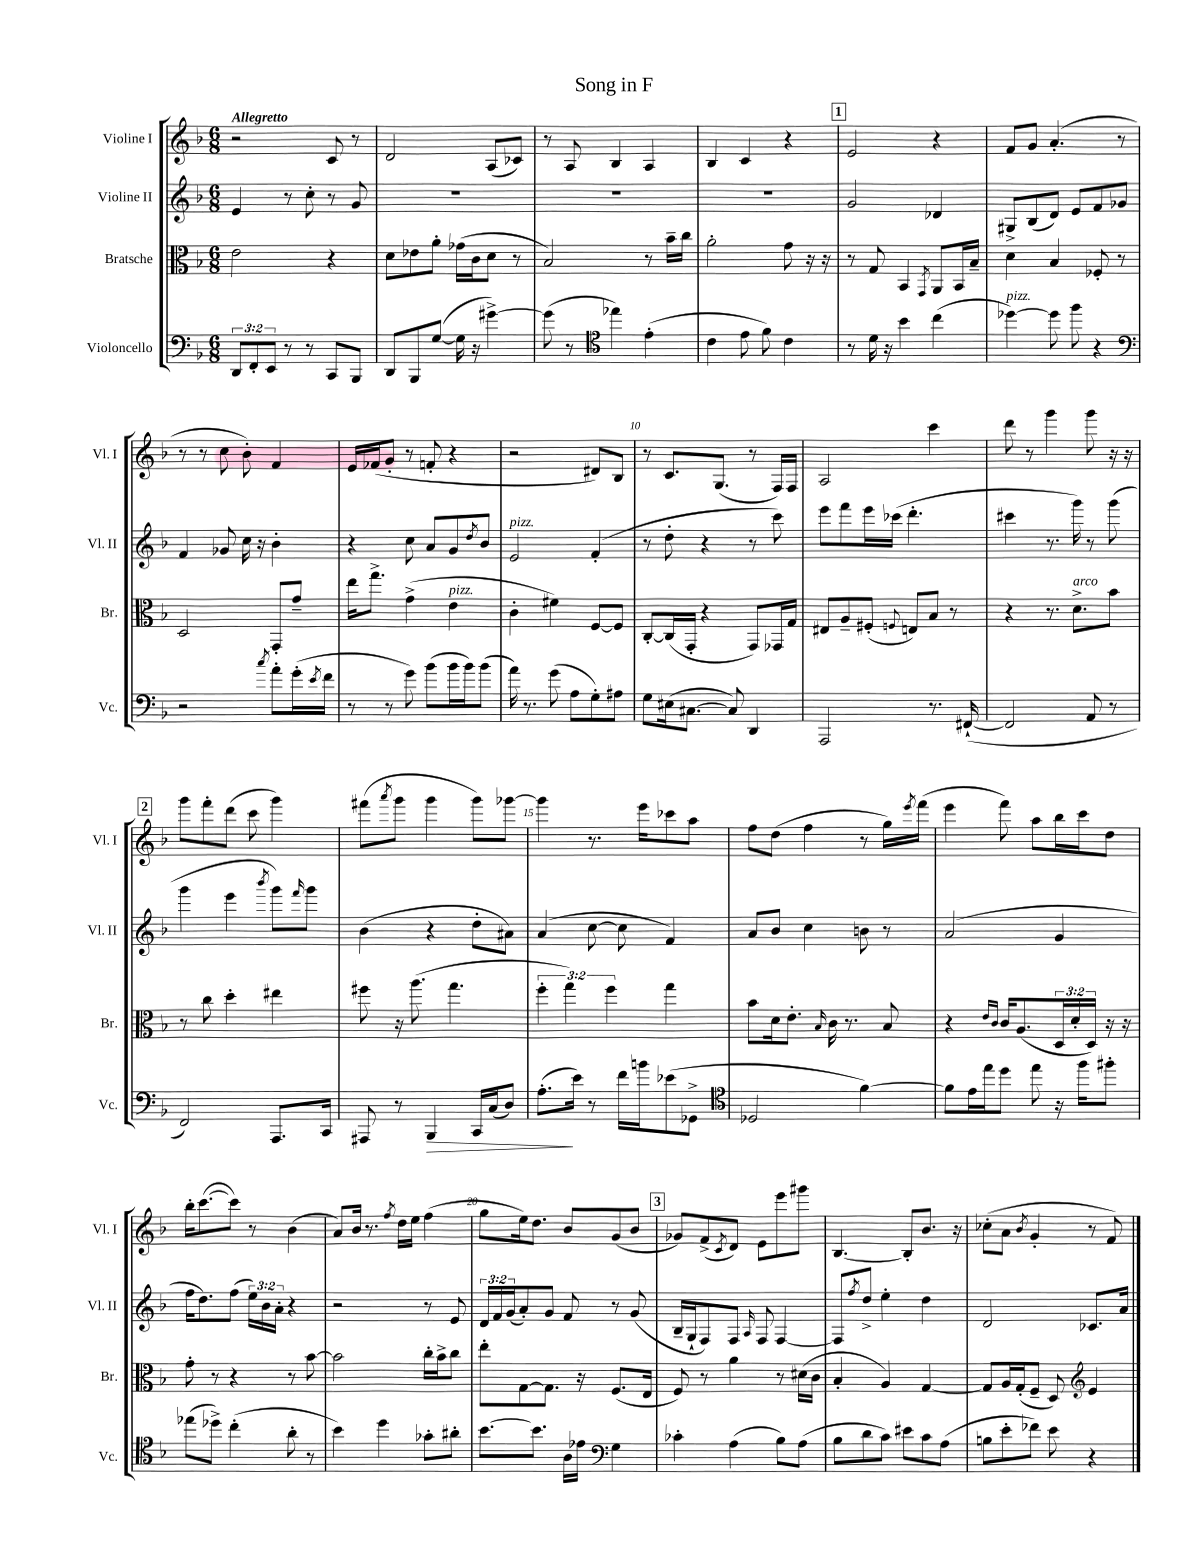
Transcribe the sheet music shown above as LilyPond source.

\header { title = "Song in F" }
<<
\new StaffGroup <<
\new Staff = "s0" \with { instrumentName = "Violine I" shortInstrumentName = "Vl. I" } {
    \clef treble \key f \major \numericTimeSignature \time 6/8 \tempo "Allegretto"
    r2 c'8 r8 |
    d'2 a8( ces'8) |
    r8 a8 bes4 a4 |
    bes4 c'4 r4 |
    \mark \markup { \box "1" } e'2 r4 |
    f'8 g'8 a'4.-.( r8 |
    r8 r8 c''8 bes'8-.) f'4 |
    e'16 fes'16( g'8-. r8 f'8-. r4 |
    r2 dis'8) bes8 |
    r8 c'8. g8.( r8 f16) f16 |
    a2 c'''4 |
    d'''8 r8 g'''4 g'''8 r16 r16 |
    \mark \markup { \box "2" } g'''8 f'''8-. d'''8( c'''8 g'''4) |
    fis'''8( \acciaccatura { a'''8 } g'''8 g'''4 g'''8) ges'''8~ |
    ges'''4 r8. e'''16 ces'''8 a''8 |
    f''8 d''8( f''4 r8 g''16) \acciaccatura { e'''8 } f'''16( |
    e'''4 f'''8) a''8 bes''16 c'''16 d''8 |
    bes''16-. c'''8.~( c'''8) r8 bes'4( |
    a'8) bes'16 r8. \acciaccatura { f''8 } d''16 e''16 f''4( |
    g''8 e''16) d''8. bes'8 g'8( bes'8 |
    \mark \markup { \box "3" } ges'8) f'8->( \acciaccatura { c'8 } d'8) e'8 e'''8 gis'''8 |
    bes4.~ bes8-. bes'8. r16 |
    ces''8-.( a'8 \acciaccatura { bes'8 } g'4-. r8 f'8) \bar "|." |
}
\new Staff = "s1" \with { instrumentName = "Violine II" shortInstrumentName = "Vl. II" } {
    \clef treble \key f \major \numericTimeSignature \time 6/8 \override Staff.TupletNumber.text = #tuplet-number::calc-fraction-text
    e'4 r8 c''8-. r8 g'8 |
    R2. |
    R2. |
    R2. |
    \mark \markup { \box "1" } g'2 des'4 |
    gis8-> bes8( d'8) e'8 f'8 ges'8 |
    f'4 ges'8 c''16 r16 bes'4-. |
    r4 c''8 a'8 g'8 \acciaccatura { d''8 } bes'8 |
    e'2^\markup { \italic "pizz." } f'4-.( |
    r8 d''8-. r4 r8 c'''8) |
    e'''8 f'''8 e'''16 ces'''16( d'''4.-. |
    cis'''4 r8. g'''16) r8 g'''8( |
    \mark \markup { \box "2" } g'''4 e'''4 \acciaccatura { bes'''8 } g'''8) \grace { f'''16 } g'''8 |
    bes'4( r4 d''8-. ais'8) |
    a'4( c''8~ c''8 f'4) |
    a'8 bes'8 c''4 b'8 r8 |
    a'2( g'4 |
    f''16 d''8.) f''8( \tuplet 3/2 { e''16) bes'16 a'16-. } r4 |
    r2 r8 e'8 |
    \tuplet 3/2 { d'16 f'16 g'16( } a'8-.) g'8 f'8 r8 g'8( |
    \mark \markup { \box "3" } bes16-- g16-! f8) f8 \grace { a16 } f8 f4~ |
    f8 \acciaccatura { f''8 } d''8-> e''4-. d''4 |
    d'2 ces'8. a'16 \bar "|." |
}
\new Staff = "s2" \with { instrumentName = "Bratsche" shortInstrumentName = "Br." } {
    \clef alto \key f \major \numericTimeSignature \time 6/8 \override Staff.TupletNumber.text = #tuplet-number::calc-fraction-text
    e'2 r4 |
    d'8 ees'8 a'8-. ges'16( c'16 d'8 r8 |
    bes2) r8 bes'16-- c''16 |
    a'2-. g'8 r16 r16 |
    \mark \markup { \box "1" } r8 g8 bes,4 \acciaccatura { g,8 } a,8 bes,16 bes16-- |
    d'4 bes4 fes8-. r8 |
    d2 g,8-. g'8-- |
    e''16 g''8.-> g'4->( e'4^\markup { \italic "pizz." } |
    c'4-. fis'4) f8~ f8 |
    c8~-. c16( g,16-. r4 g,8) ges,16 g16 |
    eis8 a8-- fis8-.( \appoggiatura { f8 } e8) bes8 r8 |
    r4 r8. d'8.->^\markup { \italic "arco" } bes'8 |
    \mark \markup { \box "2" } r8 c''8 d''4-. eis''4 |
    fis''8 r16 a''8.( g''4. |
    \tuplet 3/2 { f''4-. g''4) f''4 } g''4 |
    bes'8 d'16 e'8.-. \grace { bes16 } c'16 r8. bes8 |
    r4 \grace { e'16 c'16 } c'16 a8.( \tuplet 3/2 { d16 d'16-. d16) } r16 r16 |
    g'8-. r8 r4 r8 bes'8~ |
    bes'2 c''16-. bes'16-> c''8 |
    e''8-. g8~ g8. r16 f8.( e16 |
    \mark \markup { \box "3" } f8) r8 a'4 r8 dis'16( c'16 |
    bes4-. a4) g4~ |
    g8 a16 g16-.( f8-- d8) \clef treble e'4 \bar "|." |
}
\new Staff = "s3" \with { instrumentName = "Violoncello" shortInstrumentName = "Vc." } {
    \clef bass \key f \major \numericTimeSignature \time 6/8 \override Staff.TupletNumber.text = #tuplet-number::calc-fraction-text
    \tuplet 3/2 { d,8 f,8-. e,8 } r8 r8 c,8 bes,,8 |
    d,8 bes,,8 g8~( g16 r16 gis'4~->) |
    gis'8( r8 \clef tenor ees''4) e'4-.( |
    c'4 e'8 f'8) c'4 |
    \mark \markup { \box "1" } r8 d'16 r16 bes'4 c''4( |
    des''4~^\markup { \italic "pizz." }) des''8 f''8 r4 |
    \clef bass r2 \acciaccatura { c''8 } a'8-. g'16-.( \acciaccatura { e'8 } f'16 |
    r8 r8 g'8) bes'8( bes'16 bes'16) bes'8( |
    a'16) r8. g'8( a8 g8-.) ais8 |
    g8 eis16( cis8.~ cis8) d,4 |
    a,,2 r8. fis,16~-!( |
    fis,2 a,8 r8 |
    \mark \markup { \box "2" } f,2) a,,8. c,16 |
    ais,,8 r8 bes,,4\> c,16 c16( d8) |
    a8.-.\!( e'16) r8 f'16 b'16 ees'8( ges,8-> |
    \clef tenor des2 f'4~) |
    f'8 e'16 e''16 d''8 e''8 r16 f''16 fis''8-. |
    ees''8( des''8->) c''4-.( a'8-. r8 |
    bes'4) d''4 ges'8-. ais'8-. |
    bes'8.~ bes'8. a16 ees'16 \clef bass g4 |
    \mark \markup { \box "3" } ces'4-. a4( bes8) a8( |
    bes8 d'8 c'8) eis'8 c'8 a8( |
    b8 e'8-. fes'8) e'8 r4 \bar "|." |
}
>>
>>
\layout { \context { \Score \override BarNumber.break-visibility = ##(#f #t #t) barNumberVisibility = #(every-nth-bar-number-visible 5) } }
